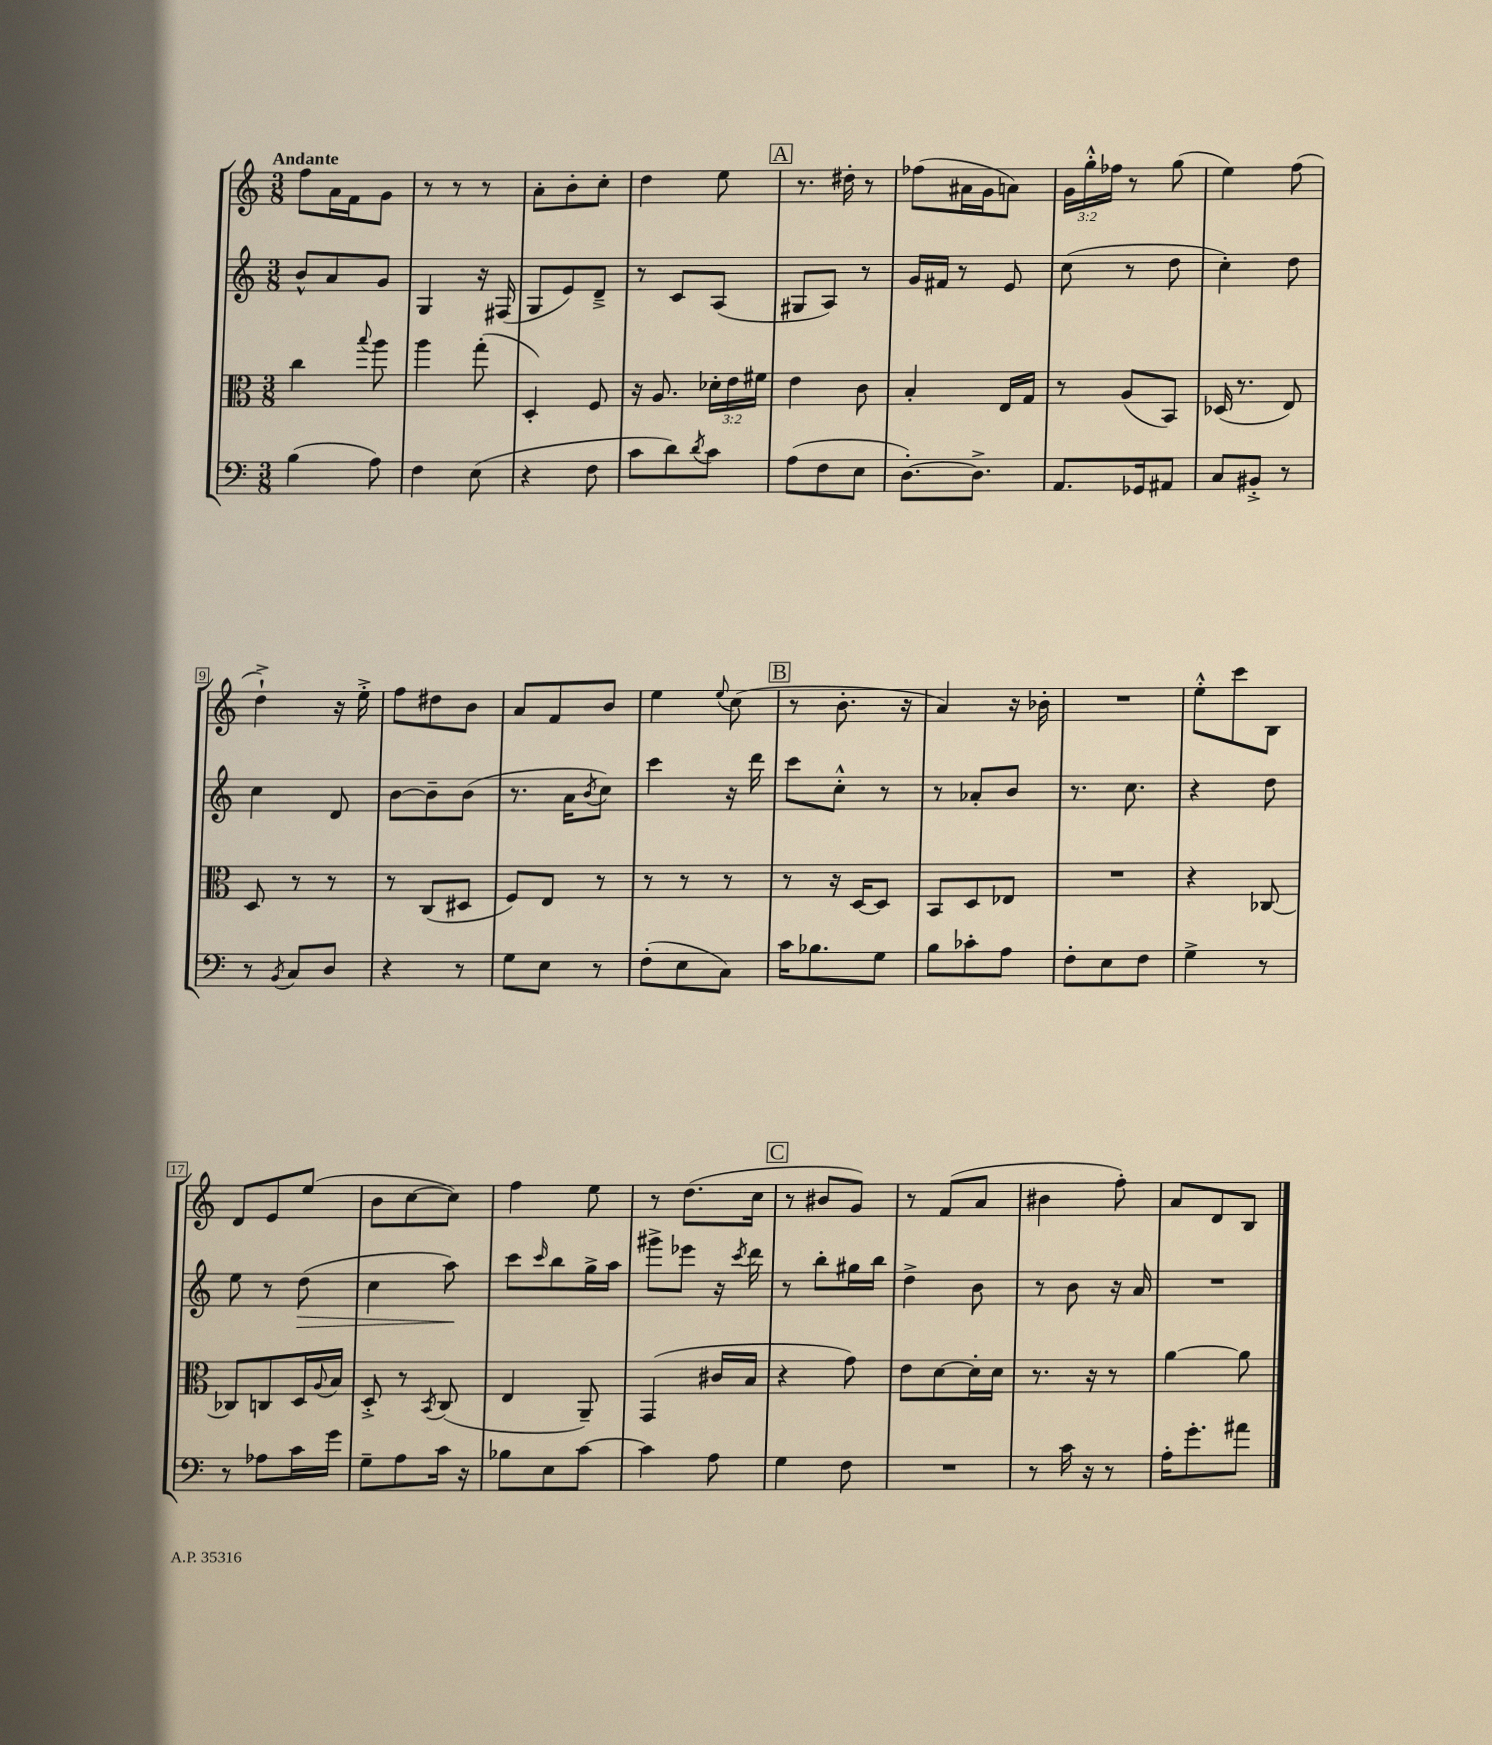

**kern	**kern	**kern	**kern
*staff4	*staff3	*staff2	*staff1
*clefF4	*clefC3	*clefG2	*clefG2
*k[]	*k[]	*k[]	*k[]
*M3/8	*M3/8	*M3/8	*M3/8
(4B	4cc	8b^^	8ff
.	.	8a	16a
.	.	.	16f
.	8qqbb	.	.
8A)	8aa	8g	8g
=	=	=	=
4F	4aa	4G	8r
.	.	.	8r
(8E	(8gg'	16r	8r
.	.	(16F#	.
=	=	=	=
4r	4D')	8G	8a'
.	.	8e)	8b'
8F	8F	8d~^	8cc'
=	=	=	=
8c	16r	8r	4dd
.	8.A	.	.
8d)	.	8c	.
8qd	.	.	.
8c	24d-'	(8A	8ee
.	24e	.	.
.	24f#	.	.
=	=	=	=
(8A	4e	8G#	8.r
8F	.	8A)	.
.	.	.	16dd#'
8E	8c	8r	8r
=	=	=	=
[8.D')	4B'	16g	(8ff-
.	.	16f#	.
.	.	8r	16a#
8.D^]	.	.	16g
.	16E	8e	8a)
.	16G	.	.
=	=	=	=
8.AA	8r	(8cc	24g
.	.	.	24gg'^^
.	.	.	24ff-
.	(8A	8r	8r
16GG-	.	.	.
8AA#	8BB)	8dd	(8gg
=	=	=	=
8C	(16D-	4cc')	4ee)
.	8.r	.	.
8BB#'^	.	.	.
8r	8E)	8dd	(8ff
=	=	=	=
8r	8D	4cc	4dd`^)
8qBB	.	.	.
8C	8r	.	.
8D	8r	8d	16r
.	.	.	16ee'^
=	=	=	=
4r	8r	[8b	8ff
.	(8C	8b~]	8dd#
8r	8D#	(8b	8b
=	=	=	=
8G	8F)	8.r	8a
8E	8E	.	8f
.	.	16a	.
.	.	8qb	.
8r	8r	8cc)	8b
=	=	=	=
(8F'	8r	4ccc	4ee
8E	8r	.	.
.	.	.	8qqee
8C)	8r	16r	(8cc
.	.	16ddd	.
=	=	=	=
16c	8r	8ccc	8r
8.B-	.	.	.
.	16r	8cc'^^	8.b'
.	[16D	.	.
8G	8D]	8r	.
.	.	.	16r
=	=	=	=
8B	8BB	8r	4a)
8c-'	8D	8a-'	.
8A	8E-	8b	16r
.	.	.	16b-'
=	=	=	=
8F'	4.r	8.r	4.r
8E	.	.	.
.	.	8.cc	.
8F	.	.	.
=	=	=	=
4G^	4r	4r	8ee'^^
.	.	.	8ccc
8r	[8C-	8dd	8B
=	=	=	=
8r	8C-]	8ee	8d
8A-	8C	8r	8e
16c	16D	(8dd	(8ee
.	8qqA	.	.
16g	16B	.	.
=	=	=	=
8G~	8D'^	4cc	8b
8A	8r	.	[8cc
.	8qBB	.	.
16c	(8C	8aa)	8cc])
16r	.	.	.
=	=	=	=
8B-	4E	8ccc	4ff
.	.	16qqccc	.
8E	.	8bb	.
[8c	8AA~)	16gg^	8ee
.	.	16aa	.
=	=	=	=
4c]	(4GG	8ggg#^	8r
.	.	8eee-	(8.dd
8A	16c#	16r	.
.	.	8qccc	.
.	16B	16ddd	16cc
=	=	=	=
4G	4r	8r	8r
.	.	8bb'	8b#
8F	8g)	16gg#	8g)
.	.	16bb	.
=	=	=	=
4.r	8e	4dd^	8r
.	[8d	.	(8f
.	16d']	8b	8a
.	16d	.	.
=	=	=	=
8r	8.r	8r	4b#
16c	.	8b	.
16r	16r	.	.
8r	8r	16r	8ff')
.	.	16a	.
=	=	=	=
16A'	[4a	4.r	8a
8.g'	.	.	.
.	.	.	8d
8a#	8a]	.	8B
==	==	==	==
*-	*-	*-	*-
